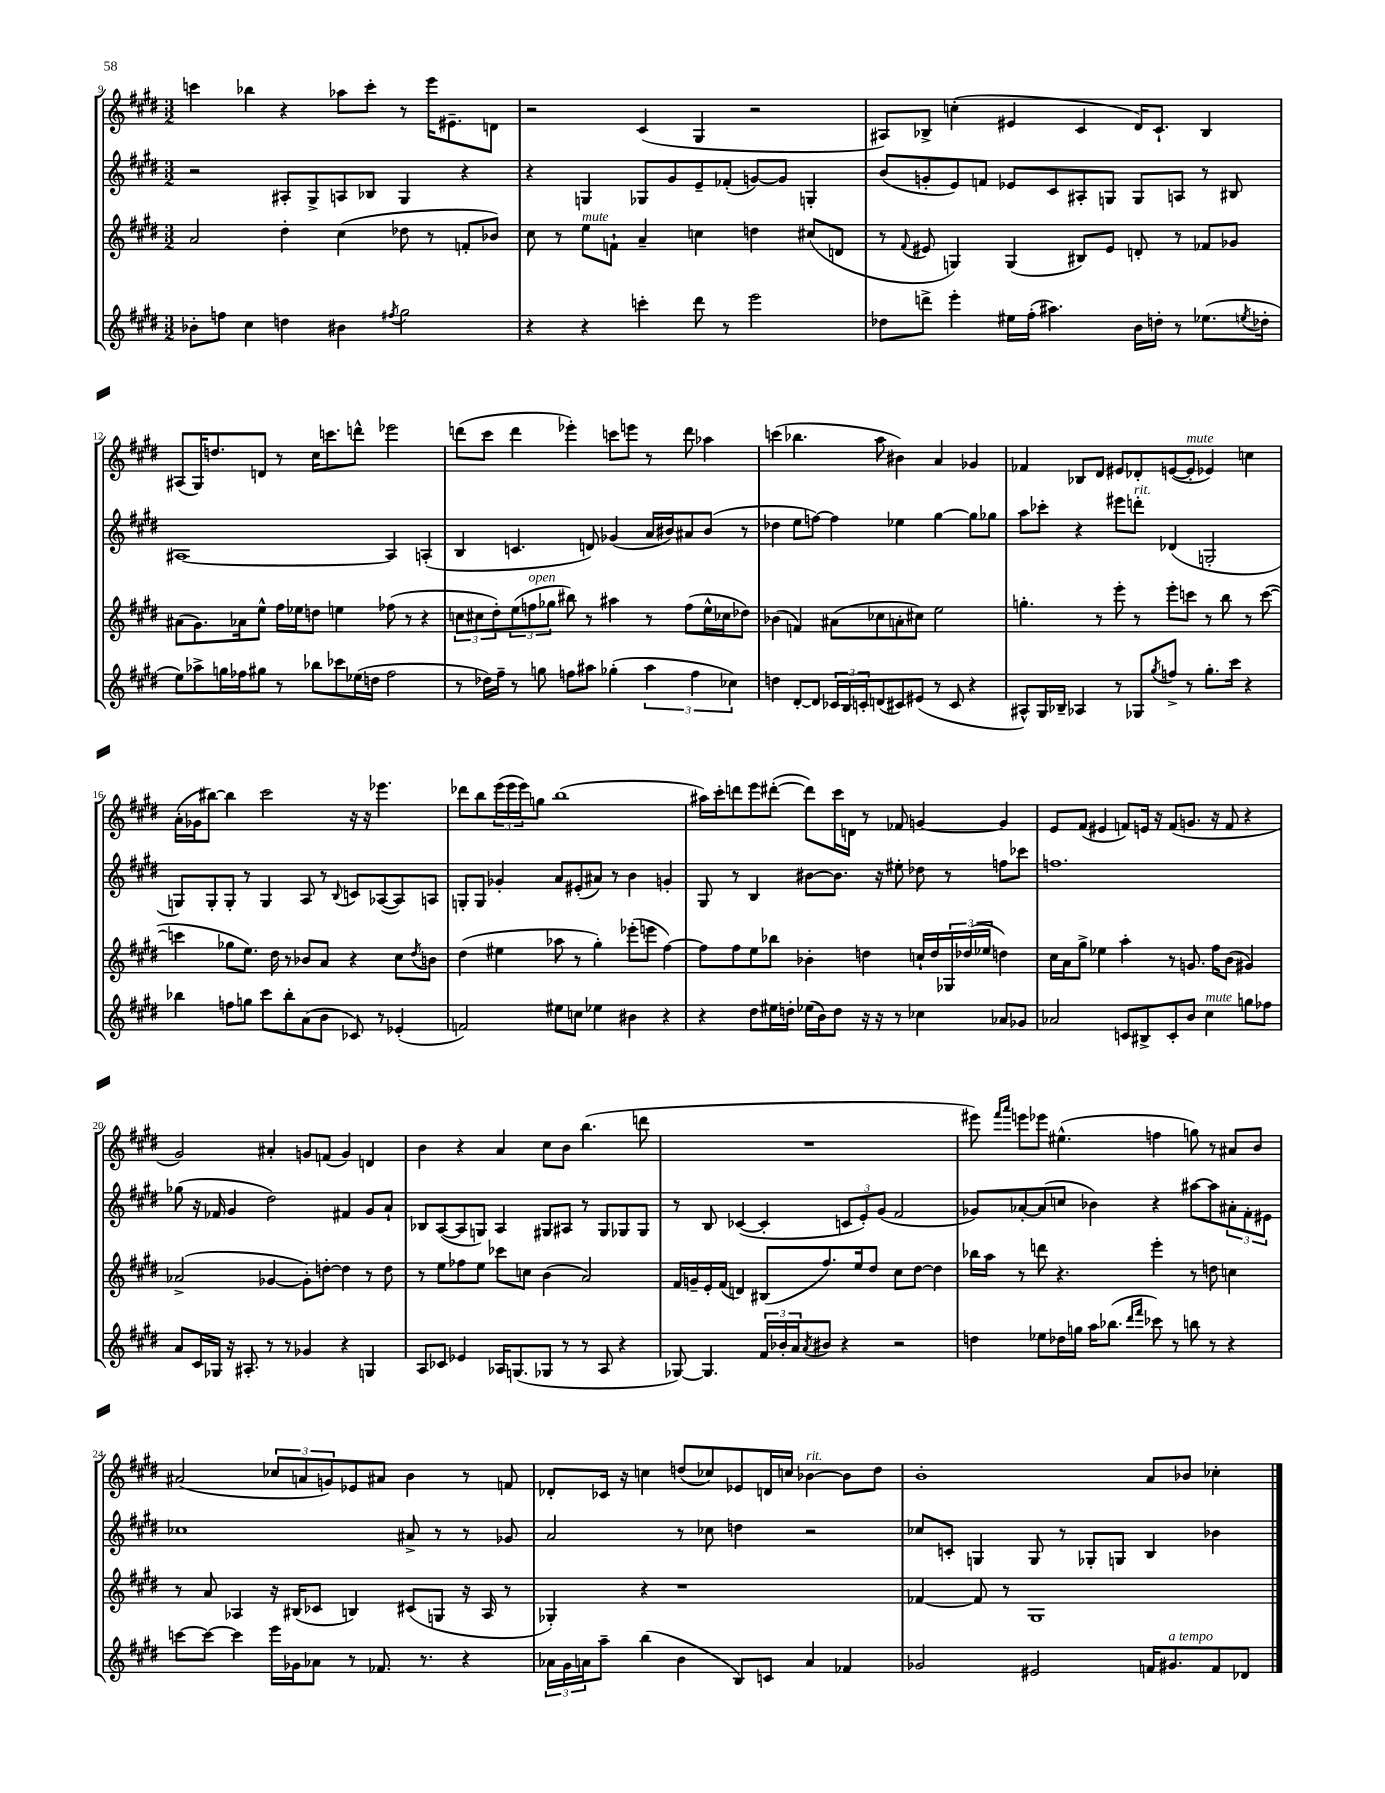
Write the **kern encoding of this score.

**kern	**kern	**kern	**kern
*part4	*part3	*part2	*part1
*staff4	*staff3	*staff2	*staff1
*clefG2	*clefG2	*clefG2	*clefG2
*k[f#c#g#d#]	*k[f#c#g#d#]	*k[f#c#g#d#]	*k[f#c#g#d#]
*M3/2	*M3/2	*M3/2	*M3/2
=9	=9	=9	=9
8b-X'\L	2a/	2r	4cccn\
8ffn\J	.	.	.
4cc#\	.	.	4bb-X\
4ddn\	4dd#'\	8A#X'/L	4r
.	.	8G#^/	.
4b#X\	(4cc#\	8An/	8aa-X\L
.	.	8B-X/J	8ccc'\J
8qff#X/	.	.	.
2gg#\	8dd-X\	4G#/	8r
.	8r	.	16eee\KL
.	.	.	8.e#X~\
.	8fn'/L	4r	.
.	8b-X/J)	.	8dn\J
=10	=10	=10	=10
4r	8cc#\	4r	2r
.	8r	.	.
!	!LO:TX:a:i:t=mute	!	!
4r	8ee\L	4Gn/	.
.	8fn`\J	.	.
4cccn'\	4a~/	8G-X/L	(4c#/
.	.	8g#/	.
8ddd#\	4ccn\	8e~/	4G#/
8r	.	(8f-X'/J	.
2eee\	4ddn\	[8gn/L)	2r
.	.	8g/J]	.
.	(8cc#X/L	4Gn'/	.
.	8dn/J	.	.
=11	=11	=11	=11
8dd-X\L	8r	(8b/L	8A#X/L)
.	8qqf#/	.	.
8dddn^\J	8e#X/	8gn'/	8B-X^/J
4eee'\	4Gn/)	8e/)	(4ccn'\
.	.	8fn/J	.
16ee#X\LL	(4G/	8e-X/L	4e#X/
(16ff#'\JJ	.	.	.
4.aa#X\)	.	8c#/	.
.	8B#X/L)	8A#X'/	4c#/
.	8e#/J	8Gn/J	.
16b\LL	8dn'/	8G/L	16d#/KL)
16ddn'\JJ	.	.	8.c#`/J
8r	8r	8An/J	.
(8.ee-X\L	8f-X/L	8r	4B-/
.	8g-X/J	8B#X/	.
8qeen/	.	.	.
16dd-X'\Jk	.	.	.
!!LO:LB:g=z
=12	=12	=12	=12
8ee\L)	(8a#X\L	[1A#X	(8A#X/L
8aa-X^\	8.g#\)	.	16G#/K)
.	.	.	8.ddn/
16ggn\L	.	.	.
16ff-X\J	16a-X\k	.	.
8gg#X\J	8ee^^\J	.	8dn/J
8r	16ff#\LL	.	8r
.	16ee-X\J	.	.
8bb-X\L	8ddn\J	.	16cc#\KL
.	.	.	8.cccn\
8ccc-X\	4een\	.	.
(16ee-X\L	.	.	8dddn^^\J
16ddn\JJ	.	.	.
2ff-\	(8ff-X\	4A#/]	2eee-X\
.	8r	.	.
.	4r	(4An'/	.
=13	=13	=13	=13
8r	12ccn\L	4B/	(8dddn\L
.	12cc#X\	.	.
16dd-X\LL)	.	.	8ccc#\J
.	12dd#'\)	.	.
16ff#~\JJ	.	.	.
8r	(12ee\	4.cn/	4ddd\
!	!LO:TX:a:i:t=open	!	!
.	12ffn\	.	.
8ggn\	.	.	.
.	12gg-X\J	.	.
8ffn\L	8bb#X\)	.	4eee-X'\)
8aa#X\J	8r	8dn/)	.
(4gg-X'\	4aa#X\	(4g-X/	8cccn\L
.	.	.	8eeen\J
6aa#\	8r	16a/LL	8r
.	.	16b#X/J)	.
.	(8ff\L	8a#X/	8ddd\
6ff\	.	.	.
.	16ee^^\L	(8b#/J	4aa-X\
.	16cc-X\J	.	.
6cc-X\)	.	.	.
.	8dd-X\J)	8r	.
=14	=14	=14	=14
4ddn\	(4b-X\	4dd-X\	(4cccn\
[8d#'/L	4fn/)	8ee\L	4.bb-X\
8d#/J]	.	[8ffn\J)	.
24c-X/LL	(8a#X\L	4ff\]	.
24B/	.	.	.
24cn'/J	.	.	.
(8dn/	8cc-X\	.	8aa\
8c#X/)	8an'\	4ee-X\	4b#X\)
(8e#X/J	8cc#X\J)	.	.
8r	2ee\	[4gg#\	4a/
8c#/	.	.	.
4r	.	8gg#\L]	4g-X/
.	.	8gg-X\J	.
=15	=15	=15	=15
8A#X^^/L)	4.ggn'\	8aa\L	4f-X/
16G#/L	.	8ccc-X'\J	.
16B-X~/JJ	.	.	.
4A-X/	.	4r	8B-X/L
.	8r	.	8d#/J
8r	8eee'\	8eee#X\L	8e#X/L
!	!	!LO:TX:a:i:t=rit.	!
8G-X/L	8r	8dddn'\J	8d-X'/
8qgg#/	.	.	.
8ffn^/J	8eee'\L	(4d-X/	([8en/
!	!	!	!LO:TX:a:i:t=mute
8r	8cccn\J	.	8e'/J]
8.gg#'\L	8r	2Gn'/	4e-X/)
.	8bb\	.	.
16ccc#\Jk	.	.	.
4r	8r	.	4ccn\
.	([8ccc\	.	.
!!LO:LB:g=z
=16	=16	=16	=16
4bb-X\	4cccn\]	8Gn/L)	(16a'\LL
.	.	.	16g-X\J
.	.	8G'/	[8bb#X\J)
8ffn\L	8gg-X\L	8G'/J	4bb#\]
8ggn\J	8.ee\J)	8r	.
8ccc#\L	.	4G/	2ccc#\
.	16dd#\	.	.
8bb-'\	8r	.	.
(8a\	8b-X/L	8A/	.
8b\J	8a/J	8r	.
.	.	8qqB/	.
8c-X/)	4r	8cn/L	16r
.	.	.	16r
8r	.	([8A-X/	4.eee-X\
(4e-X'/	8cc#\L	8A-/])	.
.	8qdd#/	.	.
.	8bn\J	8An/J	.
=17	=17	=17	=17
2fn/)	(4dd#\	8Gn'/L	8ddd-X\L
.	.	8G/J	8bb\
.	4ee#X\	4g-X'/	(24eee\L
.	.	.	24eee\
.	.	.	24eee\J)
.	.	.	8ggn\J
8ee#X\L	8aa-X\	8a/L	(1bb
8ccn\J	8r	(8e#X'/	.
4ee-X\	4gg#'\)	8a#X/J)	.
.	.	8r	.
4b#X\	(8eee-X'\L	4b\	.
.	8eeen\J	.	.
4r	[4ff#\)	4gn'/	.
=18	=18	=18	=18
4r	8ff#\L]	8G#/	16aa#X\LL)
.	.	.	16ccc#'\J
.	8ff#\	8r	8dddn\
8dd#\L	8ee\	4B/	8eee\
16ee#X\L	8bb-X\J	.	([8ddd#X'\J
16ddn'\JJ	.	.	.
(16ee-X\LL	4b-X'\	[8b#X\L	8ddd#\L])
16b\J)	.	.	.
8dd\J	.	8.b#\J]	16ccc#\L
.	.	.	16dn\JJ
16r	4ddn\	.	8r
16r	.	16r	.
8r	.	8ee#X'\	8f-X/
4cc-X\	16ccn`/LL	8dd-X\	[4gn/
.	16dd/	.	.
.	24G-X/	8r	.
.	(24dd-X/	.	.
.	24ee-X/JJ	.	.
8a-X/L	4ddn\)	8ffn\L	4g/]
8g-X/J	.	8ccc-X\J	.
=19	=19	=19	=19
2a-X/	16cc#\LL	1.ffn	8e/L
.	16a\J	.	.
.	8gg#^\J	.	(8f#/J
.	4ee-X\	.	4e#X/
8cn/L	4aa'\	.	8fn/L)
8B#X^/	.	.	16en/Jk
.	.	.	16r
8c'/	8r	.	(8f/L
8b/J	8.gn/	.	8.gn/J
!LO:TX:a:i:t=mute	!	!	!
4cc#\	.	.	.
.	16ff#\KL	.	16r
.	(8b\J	.	8f/
8ggn\L	4g#X/)	.	4r
8ff-X\J	.	.	.
!!LO:LB:g=z
=20	=20	=20	=20
8a/L	(2a-X^/	(8gg-X\	2g#/)
16c#/L	.	16r	.
16G-X/JJ	.	16f-X/	.
16r	.	4g#/	.
8.A#X'/	.	.	.
8r	[4g-X/	2dd#\)	4a#X'/
8r	.	.	.
4g-X/	8g-'\L])	.	8gn/L
.	[8ddn'\J	.	(8fn/J
4r	4dd\]	4f#X/	4g/)
4Gn/	8r	8g#/L	4dn/
.	8dd\	8a`/J	.
=21	=21	=21	=21
8A/L	8r	8B-X/L	4b\
8c-X/J	8ee\L	([8A/	.
4e-X/	8ff-X\	8A/]	4r
.	8ee\J	8Gn/J)	.
16A-X/KL	8ccc-X\L	4A/	4a/
(8.Gn/	.	.	.
.	8ccn\J	.	.
8G-X/J	(4b\	8G#X/L	8cc#\L
8r	.	8A#X/J	8b\J
8r	2a/)	8r	(4.bb\
8A-/	.	8G#/L	.
4r	.	8G-X/	.
.	.	8G-/J	8dddn\
=22	=22	=22	=22
[8G-X/)	16f#/LL	8r	1.r
.	16gn~/	.	.
4.G-/]	16e'/	8B/	.
.	(16f#/JJ	.	.
.	4dn/)	([4c-X/	.
24f#/LL	(8B#X/L	4c-'/]	.
24b-X'/	.	.	.
24a/J	.	.	.
8qa/	.	.	.
8b#X/J	8.ff#/)	.	.
4r	.	12cn/L	.
.	16ee/k	.	.
.	.	12e'/)	.
.	8dd#/J	.	.
.	.	(12g#/J	.
2r	8cc#\L	2f#/	.
.	[8dd#\J	.	.
.	4dd#\]	.	.
=23	=23	=23	=23
4ddn\	16bb-X\LL	8g-X/L)	8eee#X\)
.	16aa\JJ	.	.
.	.	.	16qqfff#/LL
.	.	.	16qqaaa/JJ
.	8r	[8a-X'/	8eeen\L
8ee-X\L	8dddn\	(8a-/]	8eee-X\J
16dd-X\L	4.r	8ccn/J	(4.ee#X^^\
16ggn\JJ	.	.	.
16aa\KL	.	4b-X\)	.
(8.bb-X\J	.	.	.
16qqddd#/LL	.	.	.
16qqfff#/JJ	.	.	.
8ccc-X\)	4eee'\	4r	4ffn\
8r	.	.	.
8bbn\	8r	[8aa#X\L	8ggn\)
8r	8ddn\	8aa#\]	8r
4r	4ccn\	12a#X'\	8a#X/L
.	.	12f#'\	.
.	.	.	8b/J
.	.	12e#X\J	.
!!LO:LB:g=z
=24	=24	=24	=24
[8cccn\L	8r	1cc-X	(2a#X/
8ccc\J_	8a/	.	.
4ccc\]	4A-X/	.	.
16eee\LL	16r	.	12cc-X/L
16g-X\J	(16B#X/KL	.	.
.	.	.	12an/
8a-X\J	8c-X/J	.	.
.	.	.	12gn/)
8r	4Bn/)	.	8e-X/
8.f-X/	.	.	8a#X/J
.	(8c#X/L	8a#X^/	4b\
8.r	.	.	.
.	8Gn/J	8r	.
4r	16r	8r	8r
.	16A-/	.	.
.	8r	8g-X/	8fn/
=25	=25	=25	=25
24a-X\LL	4G-X'/)	2a/	8d-X'/L
24g#\	.	.	.
24an\J	.	.	.
8aa~\J	.	.	16c-X/Jk
.	.	.	16r
(4bb\	4r	.	4ccn\
4b\	1r	8r	(8ddn/L
.	.	8cc-X\	8cc-X/)
8B/L)	.	4ddn\	8e-X/
8cn/J	.	.	16dn/L
.	.	.	16ccn/JJ
!	!	!	!LO:TX:a:i:t=rit.
4a/	.	2r	[4b-X\
4f-X/	.	.	8b-\L]
.	.	.	8dd\J
=26	=26	=26	=26
2g-X/	[4f-X/	8cc-X/L	1b'
.	.	8cn'/J	.
.	8f-/]	4Gn/	.
.	8r	.	.
2e#X/	1G#	8G/	.
.	.	8r	.
.	.	8G-X'/L	.
.	.	8Gn/J	.
16fn/KL	.	4B/	8a/L
!LO:TX:a:i:t=a tempo	!	!	!
8.g#X/	.	.	.
.	.	.	8b-X/J
8f/	.	4b-X\	4cc-X'\
8d-X/J	.	.	.
==	==	==	==
*-	*-	*-	*-
